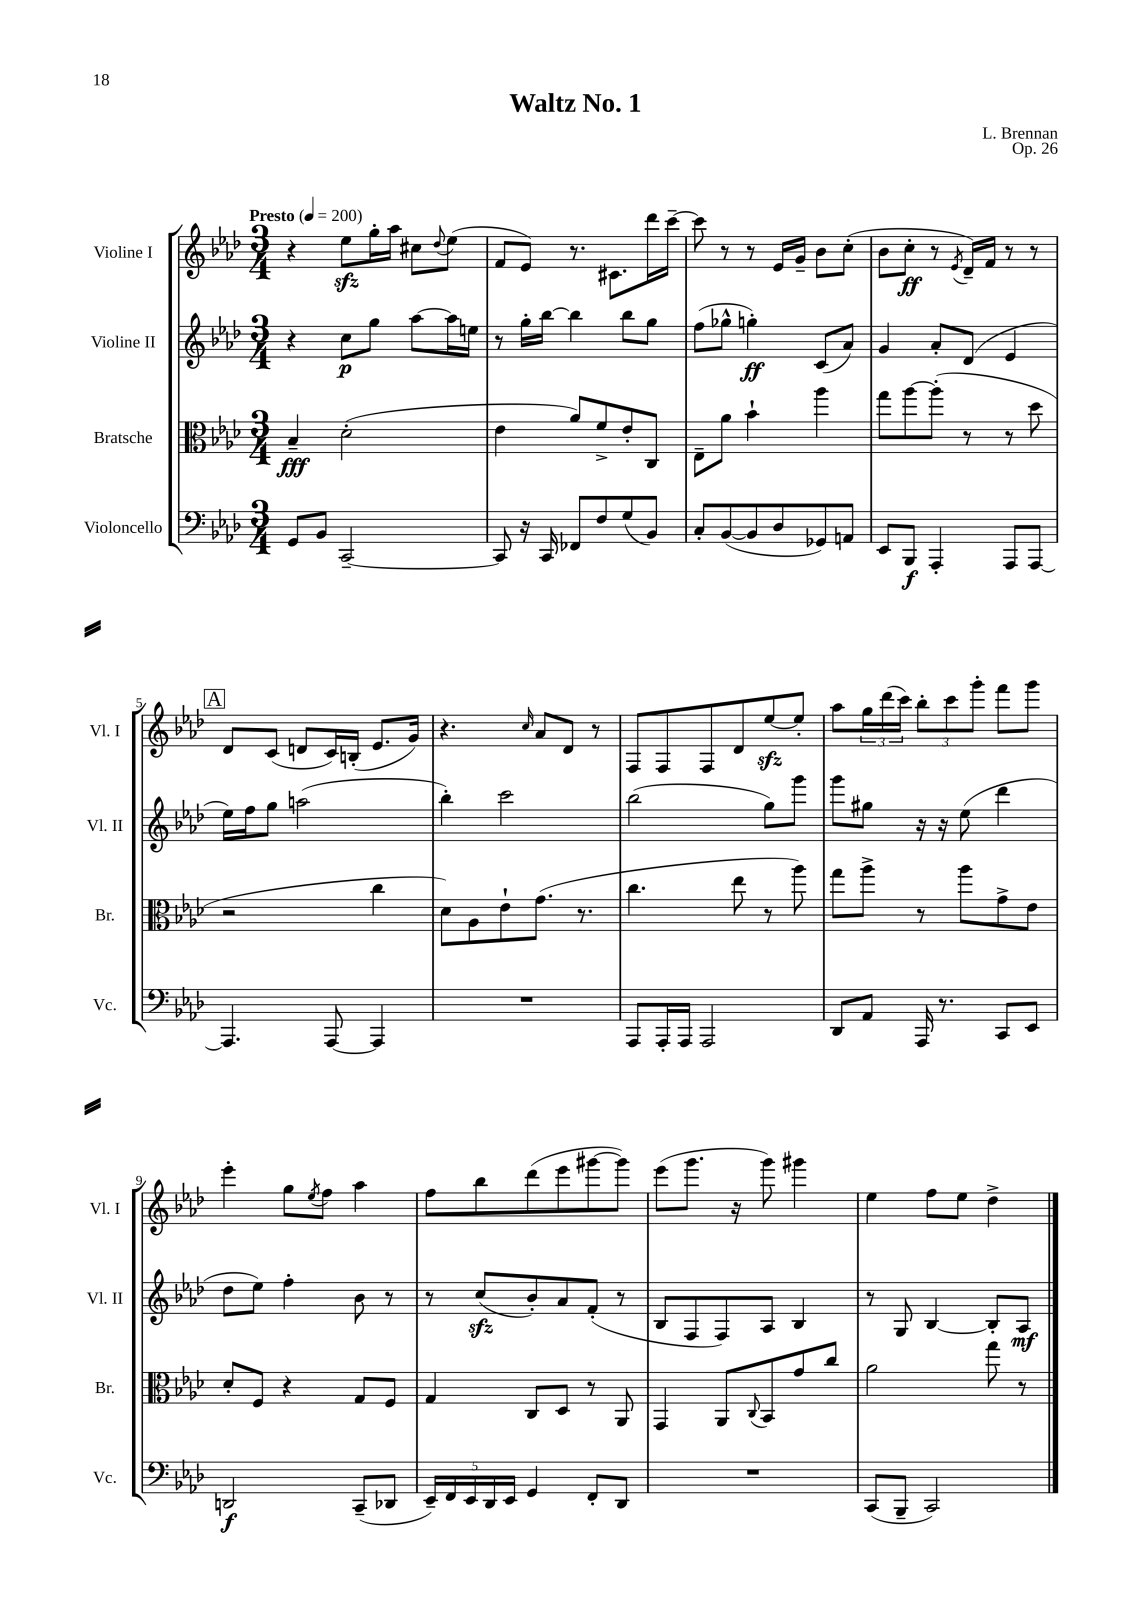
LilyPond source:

\header { title = "Waltz No. 1" composer = "L. Brennan" opus = "Op. 26" }
<<
\new StaffGroup <<
\new Staff = "s0" \with { instrumentName = "Violine I" shortInstrumentName = "Vl. I" } {
    \clef treble \key aes \major \numericTimeSignature \time 3/4 \tempo "Presto" 4 = 200
    r4 ees''8\sfz g''16-. aes''16 cis''8 \appoggiatura { des''8 } ees''8( |
    f'8 ees'8) r8. cis'8. des'''16 c'''16~-- |
    c'''8 r8 r8 ees'16 g'16-- bes'8 c''8-.( |
    bes'8 c''8-.\ff r8 \acciaccatura { ees'8 } des'16--) f'16 r8 r8 |
    \mark \markup { \box "A" } des'8 c'8( d'8 c'16) b16-.( ees'8. g'16) |
    r4. \grace { c''16 } aes'8 des'8 r8 |
    f8 f8 f8 des'8 ees''8~\sfz ees''8-. |
    aes''8 \tuplet 3/2 { g''16 des'''16( c'''16) } \tuplet 3/2 { bes''8-. c'''8 g'''8-. } f'''8 g'''8 |
    ees'''4-. g''8 \acciaccatura { ees''8 } f''8 aes''4 |
    f''8 bes''8 des'''8( ees'''8 gis'''8~ gis'''8) |
    ees'''8( g'''8. r16 g'''8) gis'''4 |
    ees''4 f''8 ees''8 des''4-> \bar "|." |
}
\new Staff = "s1" \with { instrumentName = "Violine II" shortInstrumentName = "Vl. II" } {
    \clef treble \key aes \major \numericTimeSignature \time 3/4
    r4 c''8\p g''8 aes''8~ aes''16 e''16 |
    r8 g''16-. bes''16~ bes''4 bes''8 g''8 |
    f''8( ges''8-^ g''4-.\ff) c'8( aes'8) |
    g'4 aes'8-. des'8( ees'4 |
    \mark \markup { \box "A" } ees''16) f''16 g''8 a''2( |
    bes''4-.) c'''2 |
    bes''2( g''8) g'''8 |
    g'''8 gis''8 r16 r16 ees''8( des'''4 |
    des''8 ees''8) f''4-. bes'8 r8 |
    r8 c''8\sfz( bes'8-.) aes'8 f'8-.( r8 |
    bes8 f8 f8) aes8 bes4 |
    r8 g8 bes4~ bes8-. aes8\mf \bar "|." |
}
\new Staff = "s2" \with { instrumentName = "Bratsche" shortInstrumentName = "Br." } {
    \clef alto \key aes \major \numericTimeSignature \time 3/4
    bes4--\fff des'2-.( |
    ees'4 aes'8) f'8-> ees'8-. c8 |
    ees8-- aes'8 bes'4-! aes''4 |
    g''8 aes''8~ aes''8-.( r8 r8 des''8 |
    \mark \markup { \box "A" } r2 c''4 |
    des'8) aes8 ees'8-! g'8.( r8. |
    c''4. ees''8 r8 aes''8) |
    g''8 aes''8-> r8 aes''8 g'8-> ees'8 |
    des'8-. f8 r4 g8 f8 |
    g4 c8 des8 r8 aes,8 |
    g,4 aes,8 \appoggiatura { c8 } bes,8 g'8 c''8 |
    aes'2 g''8 r8 \bar "|." |
}
\new Staff = "s3" \with { instrumentName = "Violoncello" shortInstrumentName = "Vc." } {
    \clef bass \key aes \major \numericTimeSignature \time 3/4
    g,8 bes,8 c,2~-- |
    c,8 r16 c,16 fes,8 f8 g8( bes,8) |
    c8-. bes,8~( bes,8 des8 ges,8) a,8 |
    ees,8 bes,,8\f aes,,4-. aes,,8 aes,,8~ |
    \mark \markup { \box "A" } aes,,4. aes,,8~ aes,,4 |
    R2. |
    aes,,8 aes,,16-. aes,,16 aes,,2 |
    des,8 aes,8 aes,,16 r8. c,8 ees,8 |
    d,2\f c,8--( des,8 |
    \tuplet 5/4 { ees,16--) f,16 ees,16 des,16 ees,16 } g,4 f,8-. des,8 |
    R2. |
    c,8( bes,,8-- c,2) \bar "|." |
}
>>
>>
